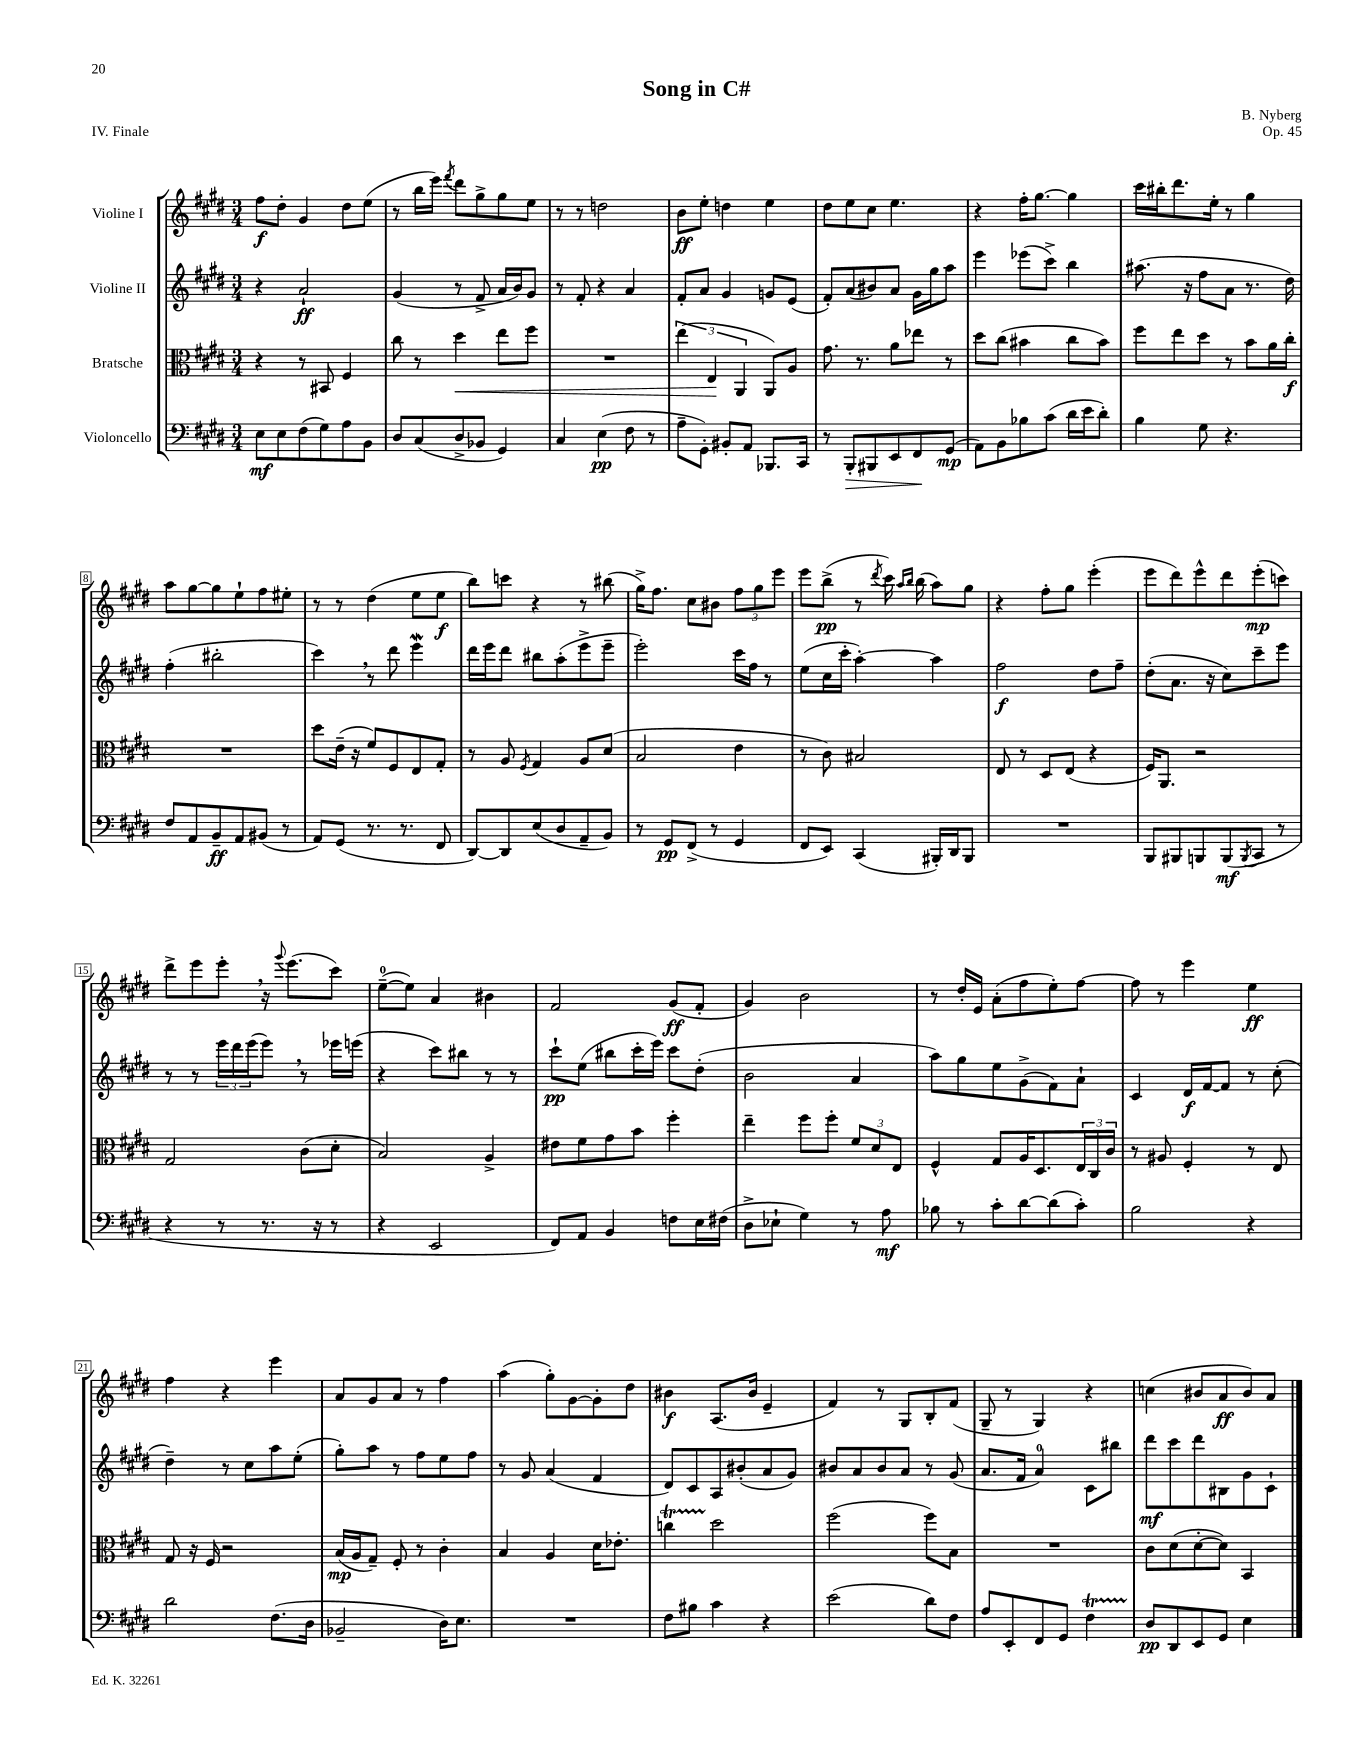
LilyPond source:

\header { title = "Song in C#" composer = "B. Nyberg" opus = "Op. 45" piece = "IV. Finale" }
<<
\new StaffGroup <<
\new Staff = "s0" \with { instrumentName = "Violine I" } {
    \clef treble \key e \major \numericTimeSignature \time 3/4
    fis''8\f dis''8-. gis'4 dis''8 e''8( |
    r8 b''16 e'''16) \acciaccatura { fis'''8 } dis'''8 gis''8-> gis''8 e''8 |
    r8 r8 d''2 |
    b'8\ff e''8-. d''4 e''4 |
    dis''8 e''8 cis''8 e''4. |
    r4 fis''16-. gis''8.~ gis''4 |
    cis'''16 bis''16-. dis'''8. e''16-. r8 gis''4 |
    a''8 gis''8~ gis''8 e''8-! fis''8 eis''8-. |
    r8 r8 dis''4( e''8 e''8\f |
    b''8) c'''8 r4 r8 bis''8( |
    gis''16->) fis''8. cis''8 bis'8 \tuplet 3/2 { fis''8 gis''8 e'''8 } |
    e'''8 b''8->\pp( r8 \acciaccatura { dis'''8 } cis'''16) \grace { a''16 b''16 } b''16( a''8) gis''8 |
    r4 fis''8-. gis''8 e'''4-.( |
    e'''8 dis'''8) e'''8-^ dis'''8 e'''8-.\mp( c'''8) |
    dis'''8-> e'''8 e'''8-. \breathe r16 \appoggiatura { gis'''8 } e'''8.( cis'''8) |
    e''8-0~--( e''8) a'4 bis'4 |
    fis'2 gis'8\ff( fis'8-. |
    gis'4) b'2 |
    r8 dis''16-. e'16 a'8-.( fis''8 e''8-.) fis''8~ |
    fis''8 r8 e'''4 e''4\ff |
    fis''4 r4 e'''4 |
    a'8 gis'8 a'8 r8 fis''4 |
    a''4( gis''8-.) gis'8~ gis'8-. dis''8 |
    bis'4\f a8.( bis'16 e'4-- |
    fis'4) r8 gis8 b8-. fis'8( |
    gis8-- r8 gis4) r4 |
    c''4( bis'8 a'8\ff bis'8) a'8 \bar "|." |
}
\new Staff = "s1" \with { instrumentName = "Violine II" } {
    \clef treble \key e \major \numericTimeSignature \time 3/4
    r4 a'2-!\ff |
    gis'4( r8 fis'8-> a'16 b'16) gis'8 |
    r8 fis'8-. r4 a'4 |
    fis'8-. a'8 gis'4 g'8 e'8( |
    fis'8-.) a'8( bis'8) a'8 gis'16 gis''16 a''8 |
    e'''4 ees'''8( cis'''8->) b''4 |
    ais''8.( r16 fis''8 a'8 r8. dis''16) |
    fis''4-.( bis''2-. |
    cis'''4) \breathe r8 dis'''8 e'''4\mordent |
    dis'''16 e'''16 dis'''8 bis''8 a''8-.( e'''8-> e'''8-- |
    e'''2-.) cis'''16 fis''16 r8 |
    e''8( cis''16 cis'''16-. a''4~-.) a''4 |
    fis''2\f dis''8 fis''8-- |
    dis''8-.( a'8. r16 cis''8) cis'''8-- e'''8 |
    r8 r8 \tuplet 3/2 { e'''16 dis'''16 e'''16( } e'''8) \breathe r8 ees'''16 e'''16( |
    r4 cis'''8) bis''8 r8 r8 |
    cis'''8-!\pp e''8( bis''8 cis'''16-. e'''16) cis'''8 dis''8-.( |
    b'2 a'4 |
    a''8) gis''8 e''8 gis'8->( fis'8) a'8-! |
    cis'4 dis'16\f fis'16~ fis'8 r8 cis''8-.( |
    dis''4--) r8 cis''8 a''8 e''8-.( |
    gis''8-.) a''8 r8 fis''8 e''8 fis''8 |
    r8 gis'8 a'4( fis'4 |
    dis'8) cis'8 a8 bis'8-.( a'8 gis'8) |
    bis'8 a'8 bis'8 a'8 r8 gis'8( |
    a'8. fis'16 a'4-0) cis'8 bis''8 |
    dis'''8\mf cis'''8 dis'''8 bis8 gis'8 cis'8-! \bar "|." |
}
\new Staff = "s2" \with { instrumentName = "Bratsche" } {
    \clef alto \key e \major \numericTimeSignature \time 3/4
    r4 r8 bis,8 fis4 |
    cis''8 r8 dis''4\< e''8 fis''8 |
    R2. |
    \tuplet 3/2 { e''4( e4\! a,4 } a,8) a8 |
    gis'8. r8. a'8 ees''8 r8 |
    dis''8 cis''8( bis'4 cis''8 bis'8) |
    fis''8 e''8 dis''8 r8 b'8 a'16 cis''16-.\f |
    R2. |
    dis''8 e'16--( r16 fis'8) fis8 e8 gis8-. |
    r8 a8 \acciaccatura { fis8 } gis4 a8 dis'8( |
    b2 e'4 |
    r8 cis'8) bis2 |
    e8 r8 dis8 e8( r4 |
    fis16) a,8. r2 |
    gis2 cis'8( dis'8-. |
    b2) a4-> |
    eis'8 fis'8 gis'8 b'8 fis''4-. |
    e''4-- fis''8 fis''8-. \tuplet 3/2 { fis'8 dis'8 e8 } |
    fis4-^ gis8 a16 dis8. \tuplet 3/2 { e16 cis16 cis'16 } |
    r8 ais8 fis4-. r8 e8 |
    gis8 r16 fis16 r2 |
    b16\mp( a16 gis8--) fis8-. r8 cis'4-. |
    b4 a4 dis'16 ees'8.-. |
    c''4\startTrillSpan dis''2\stopTrillSpan |
    fis''2( fis''8) b8 |
    R2. |
    cis'8 dis'8( dis'8~-. dis'8) b,4 \bar "|." |
}
\new Staff = "s3" \with { instrumentName = "Violoncello" } {
    \clef bass \key e \major \numericTimeSignature \time 3/4
    e8\mf e8 fis8( gis8) a8 b,8 |
    dis8 cis8( dis8-> bes,8 gis,4) |
    cis4 e4\pp( fis8 r8 |
    a8-- gis,8-.) bis,8-. a,8 bes,,8. cis,16 |
    r8 b,,8-.\> bis,,8 e,8 fis,8\! gis,8\mp( |
    a,8) b,8 bes8 cis'8( dis'16 e'16 dis'8-.) |
    b4 gis8 r4. |
    fis8 a,8 b,8--\ff a,8 bis,8( r8 |
    a,8) gis,8( r8. r8. fis,8 |
    dis,8~) dis,8 e8( dis8 a,8-- b,8) |
    r8 gis,8\pp fis,8->( r8 gis,4 |
    fis,8 e,8) cis,4( bis,,16-.) dis,16 bis,,8 |
    R2. |
    b,,8 bis,,8 b,,8 b,,8\mf( \acciaccatura { b,,8 } cis,8 r8 |
    r4 r8 r8. r16 r8 |
    r4 e,2 |
    fis,8) a,8 b,4 f8 e16 fis16( |
    dis8-> ees8-! gis4) r8 a8\mf |
    bes8 r8 cis'8-. dis'8~ dis'8( cis'8-.) |
    b2 r4 |
    dis'2 fis8.( dis16 |
    bes,2-- dis16) e8. |
    R2. |
    fis8 bis8 cis'4 r4 |
    e'2( dis'8) fis8 |
    a8 e,8-. fis,8 gis,8 fis4\startTrillSpan |
    dis8\stopTrillSpan\pp dis,8 e,8 gis,8 e4 \bar "|." |
}
>>
>>
\layout { \context { \Score \override BarNumber.stencil = #(make-stencil-boxer 0.1 0.3 ly:text-interface::print) } }
